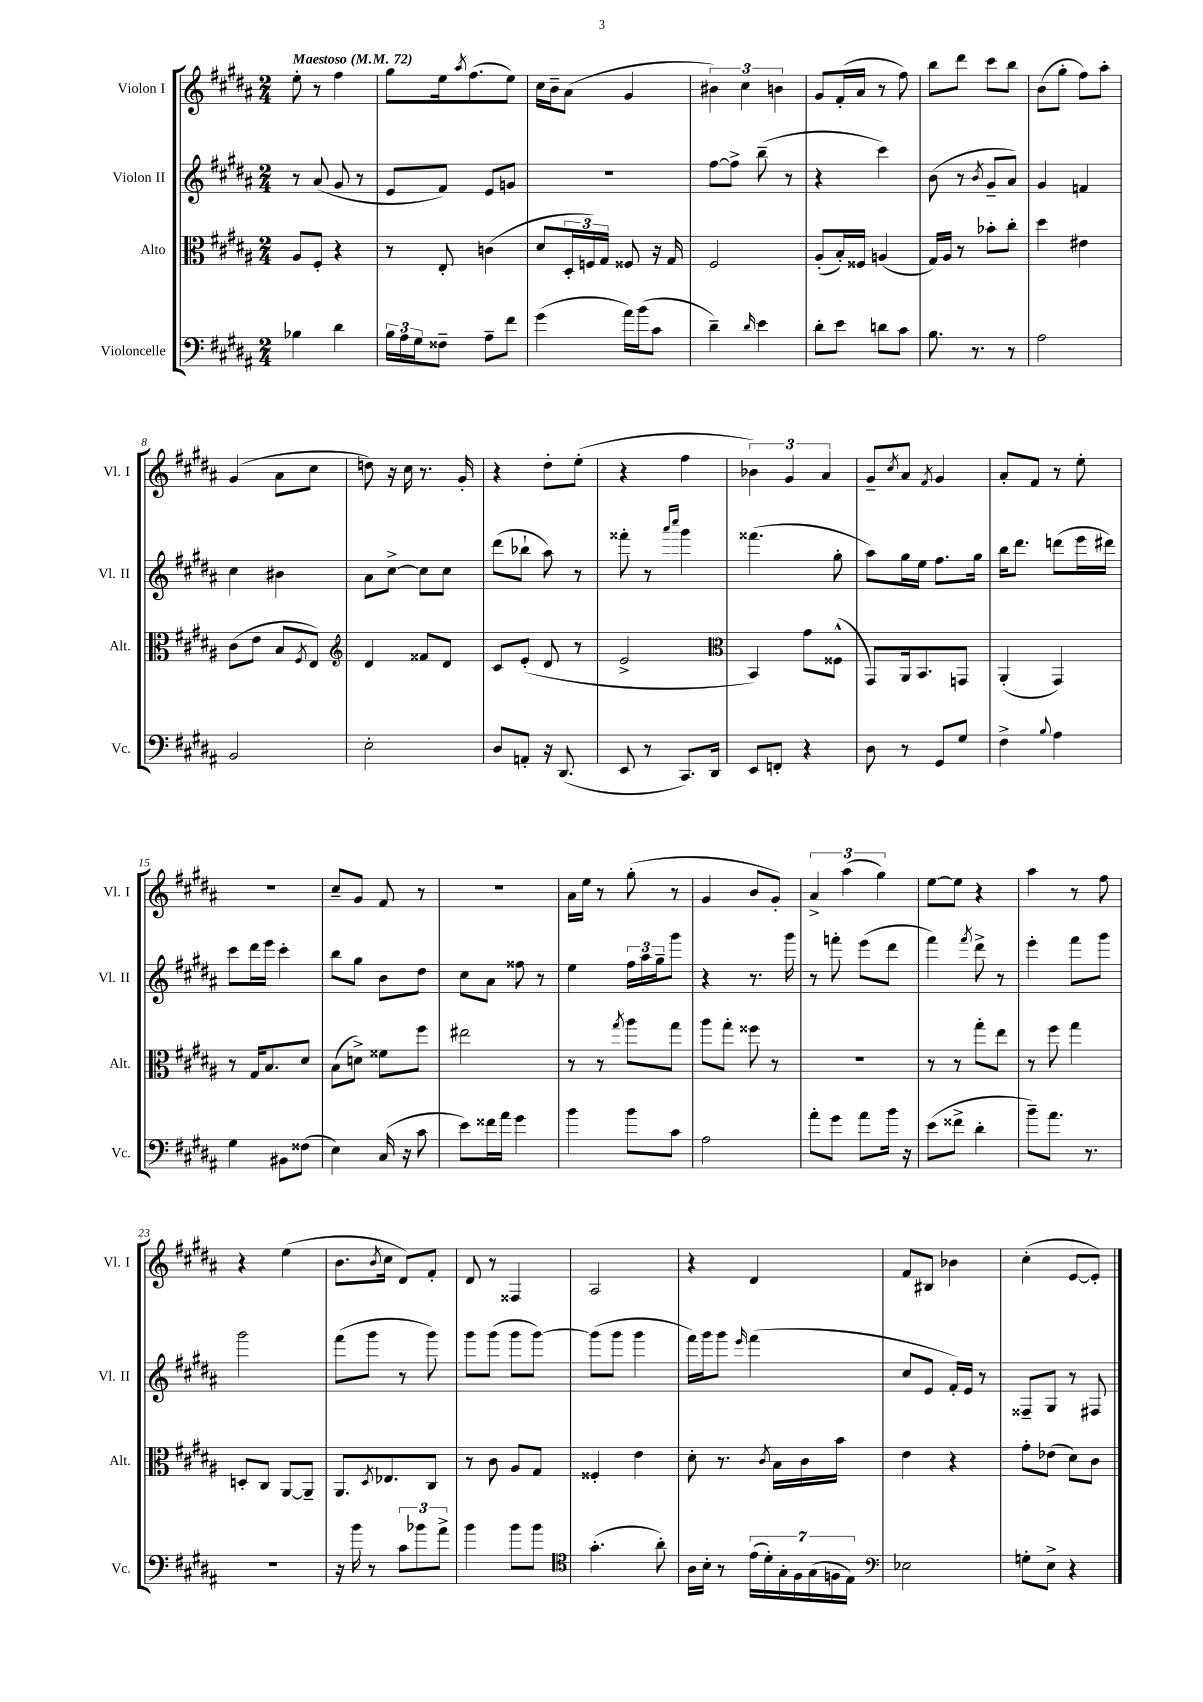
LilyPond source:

<<
\new StaffGroup <<
\new Staff = "s0" \with { instrumentName = "Violon I" shortInstrumentName = "Vl. I" } {
    \clef treble \key b \major \numericTimeSignature \time 2/4 \tempo "Maestoso" 4 = 72
    e''8-. r8 fis''4 |
    gis''8 e''16 \acciaccatura { ais''8 } fis''8.( e''8) |
    cis''16 b'16-- ais'8( gis'4 |
    \tuplet 3/2 { bis'4) cis''4 b'4 } |
    gis'8 fis'16-.( ais'16 r8 fis''8) |
    b''8 dis'''8 cis'''8 b''8 |
    b'8( gis''8-. fis''8) ais''8-. |
    gis'4( ais'8 cis''8 |
    d''8) r16 cis''16 r8. gis'16-. |
    r4 dis''8-. e''8-.( |
    r4 fis''4 |
    \tuplet 3/2 { bes'4) gis'4 ais'4 } |
    gis'8-- \acciaccatura { cis''8 } ais'8 \acciaccatura { fis'8 } gis'4 |
    ais'8-. fis'8 r8 e''8-. |
    r2 |
    cis''8-- gis'8 fis'8 r8 |
    R2 |
    ais'16 e''16 r8 gis''8-.( r8 |
    gis'4 b'8 gis'8-.) |
    \tuplet 3/2 { ais'4-> ais''4( gis''4) } |
    e''8~ e''8 r4 |
    ais''4 r8 fis''8 |
    r4 e''4( |
    b'8. \acciaccatura { b'8 } cis''16 dis'8) fis'8-. |
    dis'8 r8 fisis4 |
    ais2 |
    r4 dis'4 |
    fis'8 bis8 bes'4 |
    cis''4-.( e'8~ e'8-.) \bar "|." |
}
\new Staff = "s1" \with { instrumentName = "Violon II" shortInstrumentName = "Vl. II" } {
    \clef treble \key b \major \numericTimeSignature \time 2/4
    r8 ais'8( gis'8 r8 |
    e'8 fis'8) e'8 g'8 |
    r2 |
    fis''8~ fis''8-> b''8--( r8 |
    r4 cis'''4) |
    b'8( r8 \acciaccatura { b'8 } gis'8-- ais'8) |
    gis'4 f'4 |
    cis''4 bis'4 |
    ais'8 cis''8~-> cis''8 cis''8 |
    dis'''8( bes''8-! ais''8) r8 |
    fisis'''8-. r8 \grace { ais'''16 cis''''16 } gis'''4 |
    fisis'''4.( gis''8-. |
    ais''8) gis''16 e''16 fis''8. gis''16 |
    b''16 dis'''8. d'''8( e'''16 dis'''16) |
    cis'''8 dis'''16 e'''16 cis'''4-. |
    b''8 gis''8 b'8 dis''8 |
    cis''8 ais'8 fisis''8 r8 |
    e''4 \tuplet 3/2 { fis''16 ais''16 gis''16-- } gis'''8 |
    r4 r8. gis'''16 |
    r8 f'''8-. e'''8( dis'''8 |
    fis'''4) \acciaccatura { fis'''8 } dis'''8-> r8 |
    e'''4-. fis'''8 gis'''8 |
    gis'''2 |
    fis'''8( gis'''8 r8 gis'''8) |
    gis'''8 gis'''8( gis'''8 gis'''8~) |
    gis'''8( gis'''8 gis'''4 |
    fis'''16) gis'''16 gis'''8 \grace { e'''16 } fis'''4( |
    cis''8 e'8 fis'16-.) e'16 r8 |
    fisis8-- gis8 r8 fis8 \bar "|." |
}
\new Staff = "s2" \with { instrumentName = "Alto" shortInstrumentName = "Alt." } {
    \clef alto \key b \major \numericTimeSignature \time 2/4
    ais8 fis8-. r4 |
    r8 e8-. c'4( |
    dis'8 \tuplet 3/2 { dis16-. f16) gis16 } fisis8 r16 gis16 |
    fis2 |
    ais8-.( b16-.) fisis16 a4( |
    gis16) ais16 r8 bes'8-. cis''8-. |
    dis''4 eis'4 |
    cis'8( e'8 b8 \acciaccatura { fis8 } e8) |
    \clef treble dis'4 fisis'8 dis'8 |
    cis'8 e'8-.( dis'8 r8 |
    e'2-> |
    \clef alto b,4) gis'8 fisis8-^( |
    gis,8) ais,16 b,8. g,8 |
    ais,4-.( gis,4) |
    r8 gis16 b8. dis'8 |
    b8( d'8->) fisis'8 fis''8 |
    eis''2 |
    r8 r8 \acciaccatura { gis''8 } ais''8 gis''8 |
    ais''8 gis''8-. fisis''8 r8 |
    r2 |
    r8 r8 gis''8-. e''8 |
    r8 fis''8 gis''4 |
    d8-. cis8 ais,8~ ais,8-- |
    ais,8. \acciaccatura { dis8 } ees8. cis8 |
    r8 cis'8 ais8 gis8 |
    fisis4-. e'4 |
    dis'8-. r8. \acciaccatura { cis'8 } b16 cis'16 b'16 |
    e'4 r4 |
    gis'8-. ees'8( dis'8) cis'8 \bar "|." |
}
\new Staff = "s3" \with { instrumentName = "Violoncelle" shortInstrumentName = "Vc." } {
    \clef bass \key b \major \numericTimeSignature \time 2/4
    bes4 dis'4 |
    \tuplet 3/2 { b16 ais16 gis16 } fisis8-- ais8-- fis'8 |
    gis'4( ais'16) b'16( cis'8 |
    dis'4--) \grace { dis'16 } e'4 |
    dis'8-. e'8 d'8 cis'8 |
    b8. r8. r8 |
    ais2 |
    b,2 |
    e2-. |
    dis8 a,8-. r16 dis,8.( |
    e,8 r8 cis,8.) dis,16 |
    e,8 f,8-. r4 |
    dis8 r8 gis,8 gis8 |
    fis4-> \appoggiatura { b8 } ais4 |
    gis4 bis,8 fisis8( |
    e4) cis16( r16 cis'8 |
    e'8) fisis'16 ais'16 gis'4 |
    b'4 b'8 cis'8 |
    ais2 |
    ais'8-. gis'8 ais'8 b'16 r16 |
    e'8( fisis'8-> dis'4-. |
    b'8--) ais'8. r8. |
    R2 |
    r16 b'16 r8 \tuplet 3/2 { cis'8 bes'8 ais'8-> } |
    b'4 b'8 b'8 |
    \clef tenor gis'4.-.( ais'8-.) |
    ais16 b16-. r8 \tuplet 7/4 { e'16( dis'16-.) gis16-. fis16 gis16( f16 e16) } |
    \clef bass ees2 |
    g8-. e8-> r4 \bar "|." |
}
>>
>>
